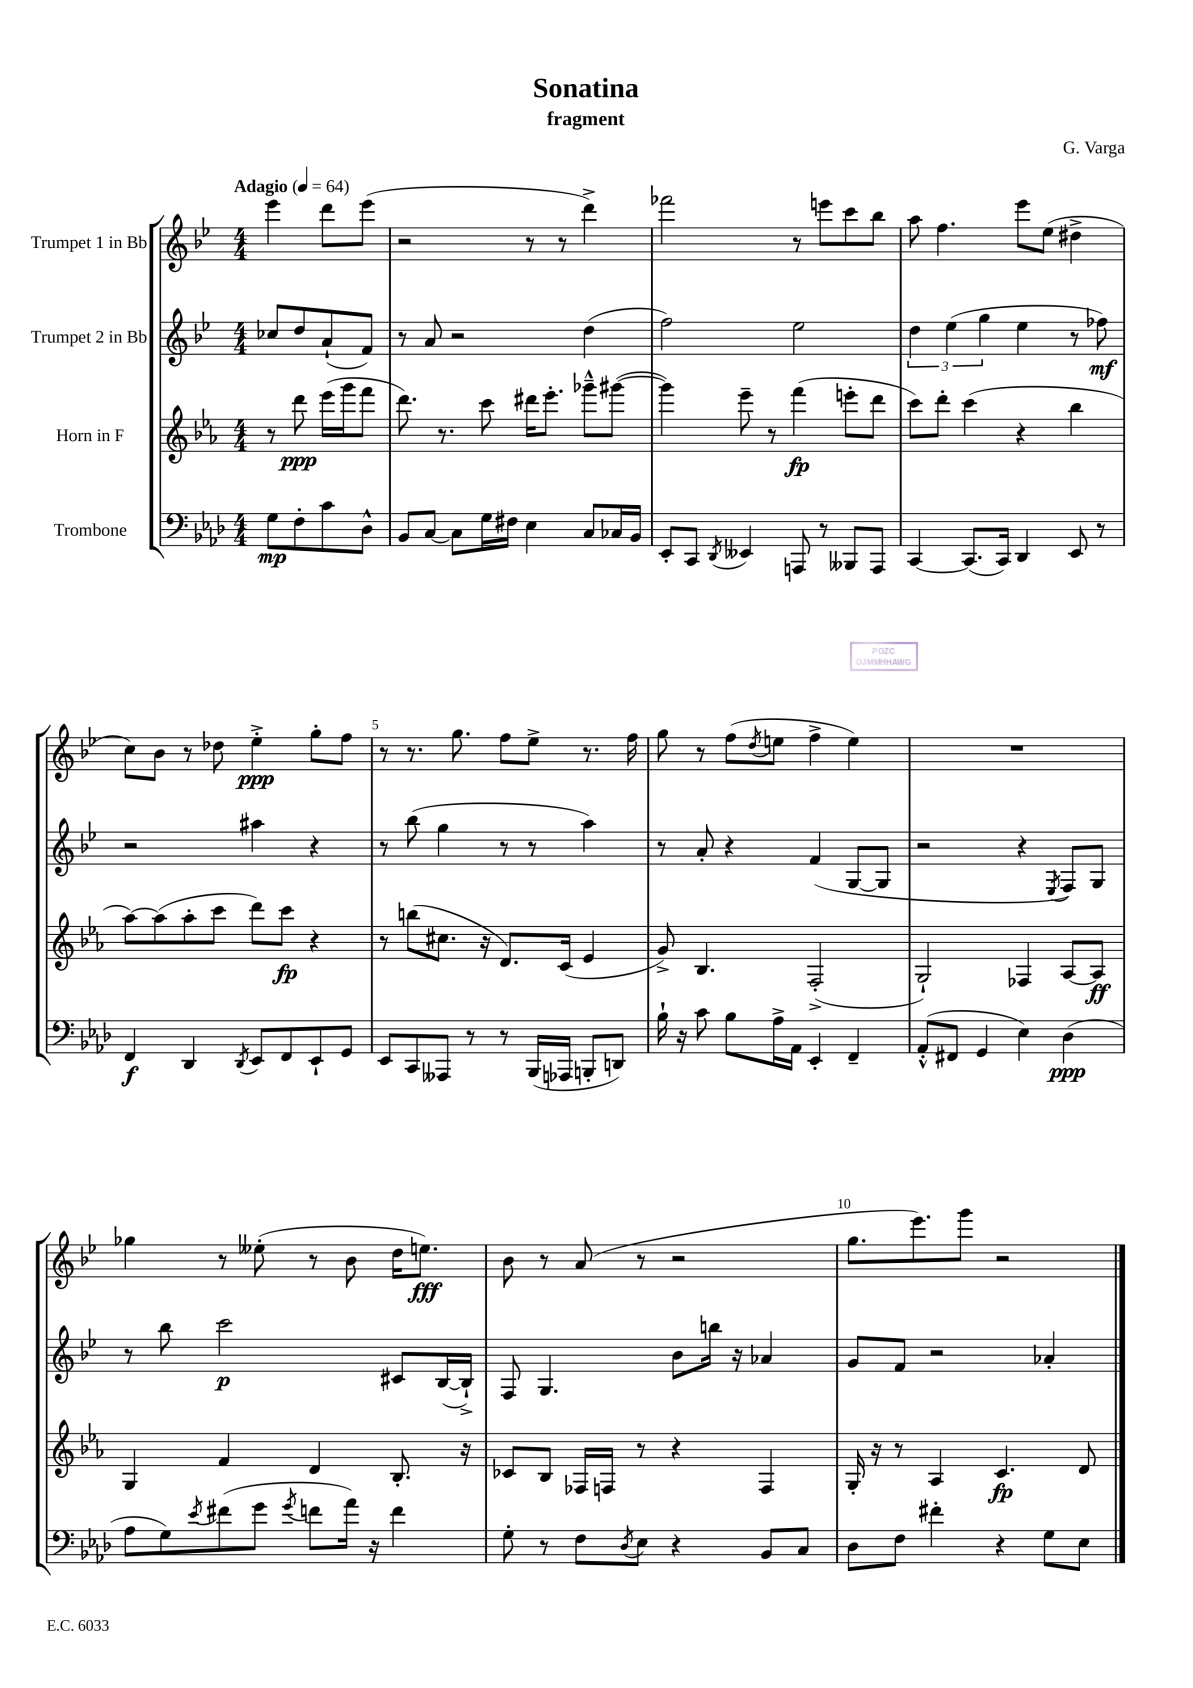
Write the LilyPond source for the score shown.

\header { title = "Sonatina" composer = "G. Varga" subtitle = "fragment" }
<<
\new StaffGroup <<
\new Staff = "s0" \with { instrumentName = "Trumpet 1 in Bb" } {
    \clef treble \key bes \major \numericTimeSignature \time 4/4 \partial 2 \tempo "Adagio" 4 = 64
    ees'''4 d'''8 ees'''8( |
    r2 r8 r8 d'''4->) |
    fes'''2 r8 e'''8 c'''8 bes''8 |
    a''8 f''4. ees'''8 ees''8( dis''4-> |
    c''8) bes'8 r8 des''8 ees''4-.->\ppp g''8-. f''8 |
    r8 r8. g''8. f''8 ees''8-> r8. f''16 |
    g''8 r8 f''8( \acciaccatura { d''8 } e''8 f''4-> e''4) |
    R1 |
    ges''4 r8 eeses''8-.( r8 bes'8 d''16 e''8.\fff) |
    bes'8 r8 a'8( r8 r2 |
    g''8. ees'''8.) g'''8 r2 \bar "|." |
}
\new Staff = "s1" \with { instrumentName = "Trumpet 2 in Bb" } {
    \clef treble \key bes \major \numericTimeSignature \time 4/4 \partial 2
    ces''8 d''8 a'8-!( f'8) |
    r8 a'8 r2 d''4( |
    f''2) ees''2 |
    \tuplet 3/2 { d''4 ees''4( g''4 } ees''4 r8 fes''8\mf) |
    r2 ais''4 r4 |
    r8 bes''8( g''4 r8 r8 a''4) |
    r8 a'8-. r4 f'4( g8~ g8 |
    r2 r4 \acciaccatura { ees8 } f8) g8 |
    r8 bes''8 c'''2\p cis'8 bes16~( bes16-!->) |
    f8 g4. bes'8 b''16 r16 aes'4 |
    g'8 f'8 r2 aes'4-. \bar "|." |
}
\new Staff = "s2" \with { instrumentName = "Horn in F" } {
    \clef treble \key ees \major \numericTimeSignature \time 4/4 \partial 2
    r8 d'''8\ppp ees'''16( g'''16 f'''8 |
    d'''8.) r8. c'''8 dis'''16 ees'''8.-. ges'''8---^ gis'''8~( |
    gis'''4) ees'''8-- r8 f'''4\fp( e'''8-. d'''8 |
    c'''8) d'''8-. c'''4( r4 bes''4 |
    aes''8~) aes''8( aes''8-. c'''8 d'''8) c'''8\fp r4 |
    r8 b''8( cis''8. r16 d'8.) c'16( ees'4 |
    g'8->) bes4. f2-.->( |
    g2-!) fes4 aes8~ aes8\ff |
    g4 f'4 d'4 bes8.-. r16 |
    ces'8 bes8 fes16 f16 r8 r4 f4 |
    g16-. r16 r8 aes4 c'4.\fp d'8 \bar "|." |
}
\new Staff = "s3" \with { instrumentName = "Trombone" } {
    \clef bass \key aes \major \numericTimeSignature \time 4/4 \partial 2
    g8\mp f8-. c'8 des8-^ |
    bes,8 c8~ c8 g16 fis16 ees4 c8 ces16 bes,16 |
    ees,8-. c,8 \acciaccatura { des,8 } eeses,4 a,,8 r8 beses,,8 a,,8 |
    c,4~ c,8.( c,16) des,4 ees,8 r8 |
    f,4\f des,4 \acciaccatura { des,8 } ees,8 f,8 ees,8-! g,8 |
    ees,8 c,8 aeses,,8 r8 r8 bes,,16( aes,,16 b,,8-. d,8) |
    bes16-! r16 c'8 bes8 aes16-> aes,16 ees,4-. f,4-- |
    aes,8-.-^( fis,8 g,4 ees4) des4\ppp( |
    aes8 g8) \acciaccatura { ees'8 } fis'8( g'8 \acciaccatura { g'8 } f'8 aes'16) r16 f'4 |
    g8-. r8 f8 \acciaccatura { des8 } ees8 r4 bes,8 c8 |
    des8 f8 fis'4-. r4 g8 ees8 \bar "|." |
}
>>
>>
\layout { \context { \Score \override BarNumber.break-visibility = ##(#f #t #t) barNumberVisibility = #(every-nth-bar-number-visible 5) } }
